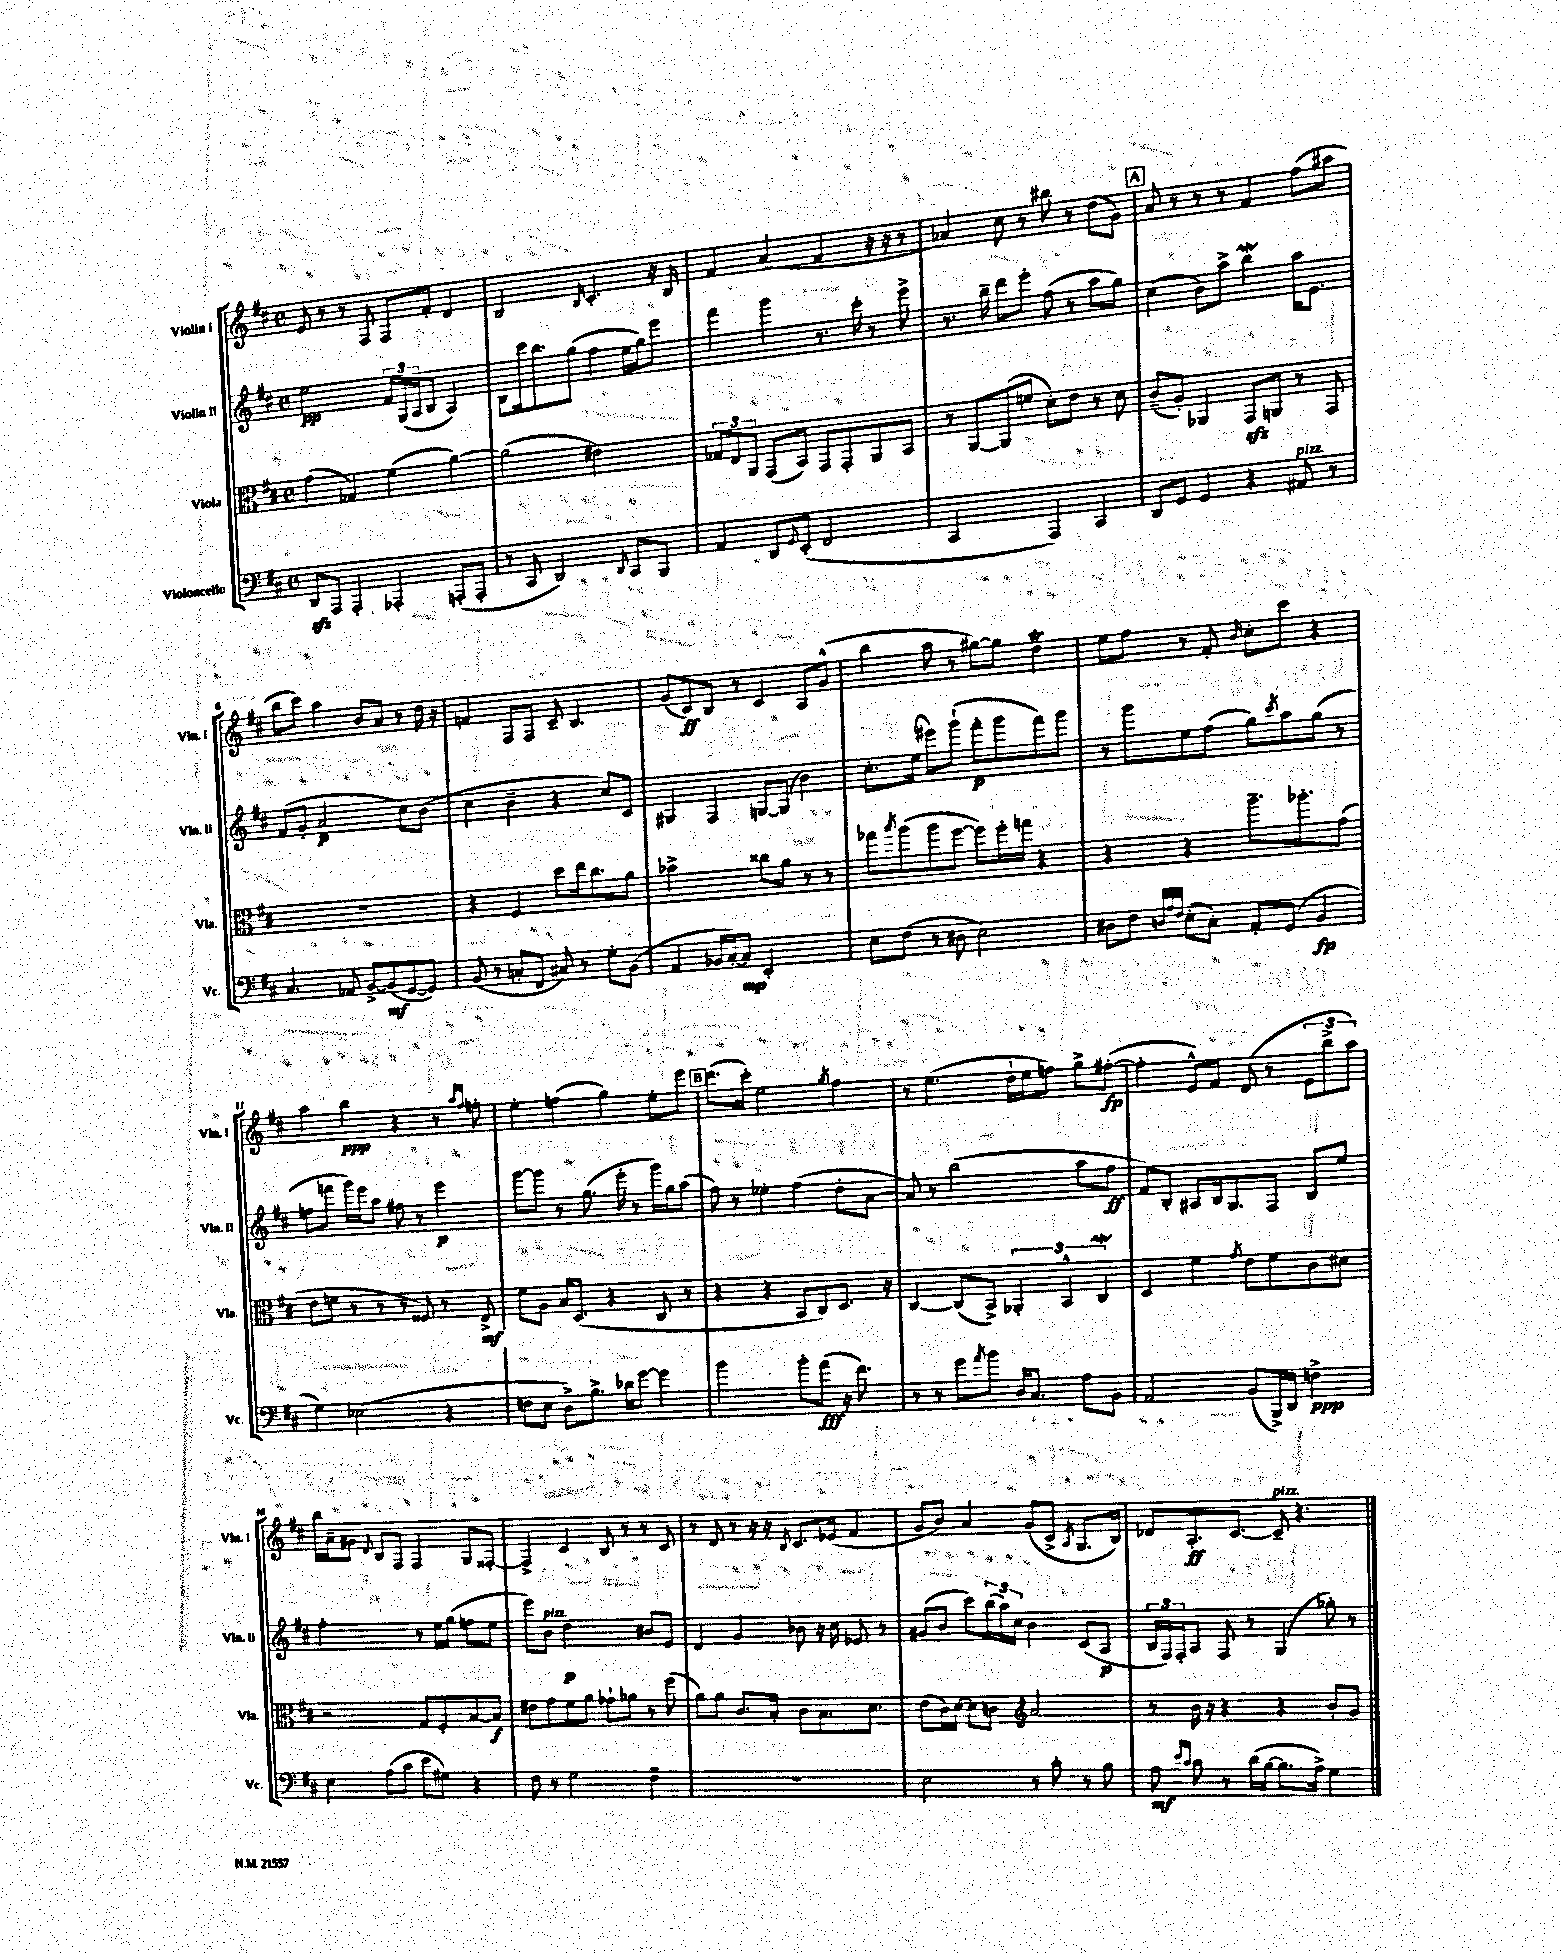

**kern	**kern	**kern	**kern
*staff4	*staff3	*staff2	*staff1
*clefF4	*clefC3	*clefG2	*clefG2
*k[f#c#]	*k[f#c#]	*k[f#c#]	*k[f#c#]
*M4/4	*M4/4	*M4/4	*M4/4
*met(c)	*met(c)	*met(c)	*met(c)
8DD/L	(4g\	2ee\	8e/
8AAA/J	.	.	8r
4AAA'/	4G-/)	.	8r
.	.	.	8F#/
4AAA-'/	(4f#\	24f#/LL	8F#/L
.	.	(24G/	.
.	.	24A/J	.
.	.	8B/J	8f#'/J
(8AAA'/L	[4a\)	4A/)	4d/
8AAA'/J	.	.	.
=	=	=	=
8r	(2a\]	8B\L	2B/
8CC#/	.	16ccc#\k	.
.	.	8.bb\	.
2DD/)	.	.	.
.	.	(8gg\J	.
.	.	.	16qqB/
.	2e#\)	4ff#\	4.c#'/
8qqDD/	.	.	.
8CC#/L	.	16ee\LL	.
.	.	16gg\J)	.
8BBB/J	.	8eee\J	16r
.	.	.	16B/
=	=	=	=
4AA/	12G-/L	4fff#\	4f#/
.	12E/	.	.
.	12AA/J	.	.
8DD/L	(8GG/L	4ggg\	(4a/
8qqGG/	.	.	.
(8EE'/J	8BB/J)	.	.
2FF#/	8GG/L	8.r	4f#/
.	8GG'/	.	.
.	.	16ccc#'\	.
.	8AA/	8r	16r
.	.	.	16r
.	8BB/J	8eee^\	8r
=	=	=	=
2CC#/	8r	8.r	4a-/)
.	[8AA/L	.	.
.	.	16bb~\	.
.	(8AA/]	8ddd\L	8cc#\
.	8f/J	8eee'\J	8r
4AAA/)	8d'\L)	(8ff#\	8bb#\
.	8e\J	8r	8r
4CC#/	8r	8aa\L	(8dd\L
.	8d\	8gg\J)	8g\J)
=	=	=	=
8DD/L	(8c#~/L	(4cc#\	8a/
8GG/J	8A'/J)	.	8r
4GG/	4AA-/	8b\L)	8r
.	.	8aa^\J	8r
4r	8GG/L	4bb\	4f#/
.	8AA/J	.	.
8AA#/	8r	16aa\LK	(8ff#\L
.	.	8.e\J	.
8r	8GG/	.	8aa#\J
=	=	=	=
4.C#/	1r	(8f#/L	8bb\L
.	.	8g'/J	8ccc#\J)
.	.	2a/	4aa\
8AA-/	.	.	.
[8BB^/L	.	.	8b/L
(8BB/]	.	.	8a/J
[8GG/	.	8cc#\L)	8r
8GG/]J)	.	(8b\J	16dd\
.	.	.	16r
=	=	=	=
(8BB/	4r	4cc#\	4f/
8r	.	.	.
8C'/L	4F#/	4b~\	8F#/L
8FF#/J	.	.	8F#/J
8C#/)	8dd\L	4r	8c#~/
8r	16ee\k	.	4.B/
.	8.cc#\	.	.
8G'\L	.	8cc#/L)	.
(8BB\J	8a\J	8c#/J	.
=	=	=	=
4AA/	2b-^\	4G#/	(8g/L
.	.	.	8c#/)
16BB-/LL	.	4F#/	8B/J
[16C#'/J)	.	.	.
8C#/]J	.	.	8r
2EE'/	8cc##\L	[8G/L	4c#/
.	8a\J	(8G/]J	.
.	8r	4b\)	8A/L
.	8r	.	(8g^^/J
=	=	=	=
8E\L	8gg-\L	8.cc#'\L	4bb\
.	8qbb/	.	.
(8F#\J	(8aa\	.	.
.	.	(16ee\Jk	.
8r	8aa\	8eee#\L)	8aa\
8D#\	[8ff#\J	(8ggg`\J	8r
2E\)	8ff#\]L)	8fff#'\L	[8gg#\L)
.	16ff#'\L	8ggg\	8gg#\]J
.	16gg\JJ	.	.
.	4r	8fff#\)	4dd\
.	.	8ggg\J	.
=	=	=	=
8D#\L	4r	8r	8ee\L
8F#\J	.	8ggg\L	8ff#\J
32qqD/LLL	.	.	.
32qqA/	.	.	.
32qqF#/JJJ	.	.	.
(8E'\L	4r	8ee\	8r
8C#'\J)	.	(8ff#\J	8f#'/
.	.	.	16qqb/
8AA'/L	8.aa~\L	8gg\L)	8cc#'\L
.	.	8qccc#/	.
(8GG/J	.	8aa\	8ccc#\J
.	8.aa-'\	.	.
4BB/	.	(8gg\J	4r
.	(8g\J	8r	.
=	=	=	=
4G\)	8e\L	8ff\L	4aa\
.	8f\J	8fff\J	.
(2E-\	8r	16ggg\LL)	4bb\
.	.	16eee\J	.
.	8r	8aa\J	.
.	8r	8ff#\	4r
.	8F##/)	8r	.
4r	8r	4eee\	8r
.	.	.	16qqaa/LL
.	.	.	16qqff#/JJ
.	8E^/	.	8ff'\
=	=	=	=
8F\L	8f#\L	[8ggg\L	4ee'\
8E\J	8A\J	8ggg\]J	.
8D^\L)	16B/LK	8r	(4ff\
.	(8.D/J	.	.
8.B^\J	.	(8.gg\	.
.	4r	.	4gg\)
16d-\LK	.	16eee'\	.
[8g\J	.	8r	.
4g\]	8C#/	16ggg\LL)	8ee'\L
.	.	16gg\J	.
.	8r	(8aa\J	8eee\J
=	=	=	=
2b\	4r	8ff#\)	(8.ddd\L
.	.	8r	.
.	.	.	16ccc#'\Jk)
.	4r	4ee-'\	2ee\
8b'\L	8BB/L	(4ff#\	.
(8a\J	8C#/)	.	.
.	.	.	8qgg/
16r	8.D/J	8dd'\L	4ff#\
8.f#\)	.	.	.
.	.	[8a\J	.
.	16r	.	.
=	=	=	=
8r	[4C#/	8a/])	8r
8r	.	8r	(4.ee\
8g\L	(8C#/]L	(2bb\	.
8qa/	.	.	.
8b\J	8BB^/J)	.	.
16D/LK	6AA-'/	.	16dd`\LL
8.C#/J	.	.	16ee\J
.	.	.	8ff\J)
.	6BB^^/	.	.
8A\L	.	8aa\L	8gg^\L
.	6C#/	.	.
8BB\J	.	8ff#\J	([8ff#'\J
=	=	=	=
2AA/	4D/	8f#/L)	4ff#'\]
.	.	8B'/J	.
.	4f#\	8A#/L	8e^^/L)
.	.	16B/k	8f#/J
.	.	8.G/	.
.	8qg/	.	.
(8BB/L	8e\L	.	(8d/
16BBB^/L)	8f#\	8F#/J	8r
16DD/JJ	.	.	.
4F^\	8c#\	8B/L	12e\L
.	.	.	12bb^\
.	8d#\J	8ee/J	.
.	.	.	12aa\J)
=	=	=	=
4E\	2r	2ff#'\	16bb\LL
.	.	.	16a~\J
.	.	.	8g#\J
.	.	.	8qqd/
(8A\L	.	.	8B/L
8c#\J	.	.	8F#/J
8e\L	8G/L	8r	4F#/
8G#\J)	8F#'/	16ee\LL	.
.	.	(16gg\JJ	.
4r	[8B/	8ff\L	8G/L
.	8B/]J	8ee\J	[8F##'/J
=	=	=	=
8F#\	8e#\L	8eee\L)	4F##^/]
8r	8g\	8b\J	.
2G\	8f#\	2dd\	4c#/
.	8a\J	.	.
.	8g-`\L	.	8B/
.	8a-\J	.	8r
4F#~\	8r	8b#/L	8r
.	(8ff#\	8e/J	8c#/
=	=	=	=
1r	8a\L)	4d/	8r
.	8a\J	.	8d/
.	8.c#/L	4g/	8r
.	.	.	16r
.	16B'/Jk	.	16r
.	.	.	8qB/
.	8c#\L	8b-\	8.c#/L
.	8.B\	16r	.
.	.	16cc#\	(16e-/Jk
.	.	8e-/	4f#/
.	8.d\J	.	.
.	.	8r	.
=	=	=	=
2E\	(8e\L	(8g#/L	8g/L
.	16c#\L)	8b/J	8b/J)
.	[16d\JJ	.	.
.	8d\]L	8ccc#\L)	4a/
.	8c\J	(24bb\L	.
.	.	24aa\)	.
.	.	24cc#\JJ	.
*	*clefG2	*	*
8r	2a/	4b\	(8g/L
8c#'\	.	.	8c#^/J
.	.	.	8qA/
8r	.	(8c#/L	8.G/L
8B\	.	8A/J	.
.	.	.	16B/Jk)
=	=	=	=
8A\	8r	24B/LL	8d-/L
.	.	24F#/)	.
.	.	24F#'/J	.
16qqe/LL	.	.	.
16qqc#/JJ	.	.	.
8c#\	16b\	8A/J	8.A'/
.	16r	.	.
8r	4r	8F#/	.
.	.	.	[8.c#/J
(16d\LL	.	8r	.
[16B\JJ	.	.	.
8.B\]L	4r	(4G/	8c#~/]
.	.	.	4.r
16A^\Jk)	.	.	.
4G\	8b'/L	8gg-'\)	.
.	8g/J	8r	.
==	==	==	==
*-	*-	*-	*-
